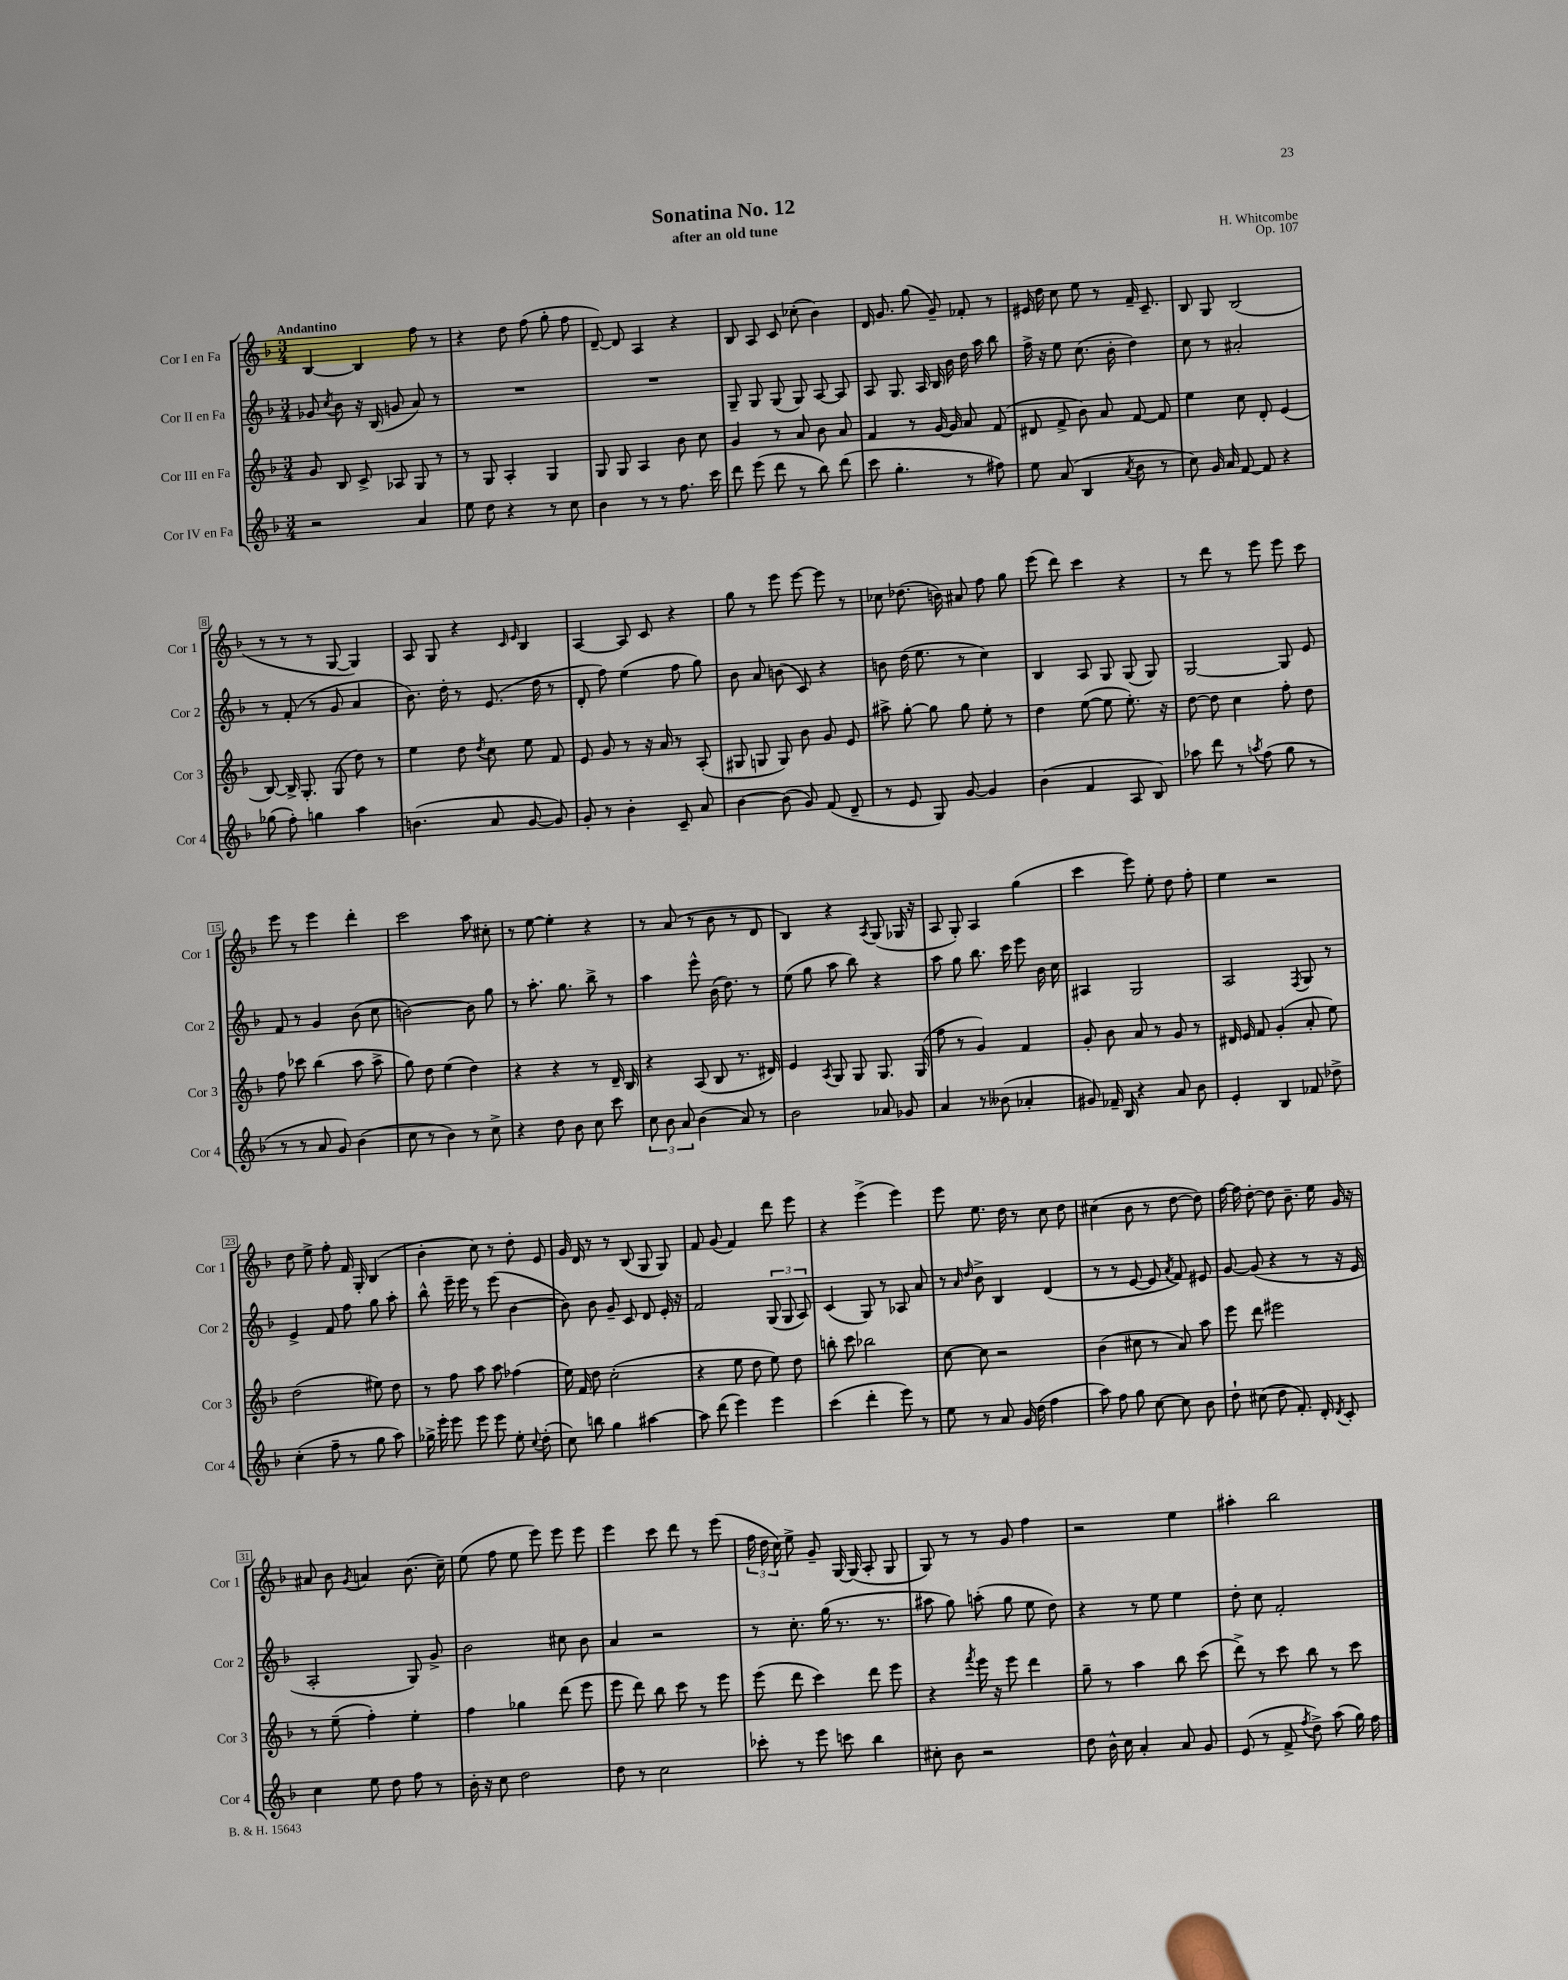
\header { title = "Sonatina No. 12" composer = "H. Whitcombe" subtitle = "after an old tune" opus = "Op. 107" }
<<
\new StaffGroup <<
\new Staff = "s0" \with { instrumentName = "Cor I en Fa" shortInstrumentName = "Cor 1" } {
    \clef treble \key f \major \numericTimeSignature \time 3/4 \tempo "Andantino"
    \autoBeamOff bes4~ bes4 f''8 r8 |
    r4 d''8 f''8( g''8-. f''8 |
    d'8~--) d'8 a4 r4 |
    bes8 a8 c'8 ces''8-.( bes'4) |
    d'16 g'8. g''8( g'8--) fes'8-. r8 |
    eis'16 d''16 c''8 e''8 r8 f'16-- c'8.-- |
    bes8 g8 bes2( |
    r8 r8 r8 g8~ g4) |
    a8 g8 r4 \grace { c'16 e'16 } bes4 |
    a4~ a8 c'8 r4 |
    g''8 r8 e'''8 e'''8~ e'''8 r8 |
    ces''8 des''8.( b'16) ais'8 f''8 g''8 |
    e'''8( d'''8) c'''4 r4 |
    r8 d'''8 r8 e'''8 e'''8 c'''8 |
    e'''8 r8 e'''4 d'''4-. |
    c'''2 a''8 cis''8-. |
    r8 e''8~ e''4-. r4 |
    r8 a'8( r8 bes'8 r8 d'8 |
    bes4) r4 \acciaccatura { a8 } g8( ges16 r16 |
    a8 g8-.) a4 g''4( |
    c'''4 e'''8) e''8-. d''8 f''8-. |
    e''4 r2 |
    d''8 e''8-> f''8-. f'16 g16-. bes4( |
    bes'4-. c''8) r8 d''8-. e'8 |
    g'16 d'16 r8 r8 bes8( g8 g8) |
    f'8 g'8( f'4) d'''8 e'''8 |
    r4 e'''4->( e'''4) |
    e'''8 e''8. d''16 r8 c''8 d''8 |
    cis''4( bes'8 r8 d''8~ d''8) |
    f''16~ f''16 d''8~-. d''8 bes'8.-- e''16 g'16 r16 |
    ais'8 bes'8 \acciaccatura { g'8 } a'4 bes'8.( c''16--) |
    e''8( f''8 e''8 e'''8) e'''8 e'''8 |
    e'''4 c'''8 d'''8 r8 e'''8( |
    \tuplet 3/2 { f''16 d''16 c''16) } e''8-> g'8-- g16~ g16( a8-. g8 |
    g8) r8 r8 g'8 f''4 |
    r2 e''4 |
    ais''4-. bes''2 \bar "|." |
}
\new Staff = "s1" \with { instrumentName = "Cor II en Fa" shortInstrumentName = "Cor 2" } {
    \clef treble \key f \major \numericTimeSignature \time 3/4
    \autoBeamOff ges'8 \acciaccatura { c''8 } bes'8 r16 bes16( g'8 a'8) r8 |
    R2. |
    R2. |
    g8-- g8 g8( g8) a8~ a8 |
    a8 g8. a16 bes16 bes'16 d''16 a''16 bes''8 |
    f''16-> r16 e''8 c''8.( bes'16-. d''4) |
    c''8 r8 ais'2-. |
    r8 f'8-.( r8 g'8 a'4 |
    bes'8.) d''16-. r8 e'8.( d''16 r8 |
    d'8-. f''8) e''4( f''8 g''8) |
    bes'8 a'8 b'8( c'8) r4 |
    b'8 d''16( e''8. r8 c''4) |
    bes4 a8 g8 g8( g8) |
    g2~ g8 e'8 |
    f'8 r8 g'4 bes'8( c''8 |
    b'2~) b'8 g''8 |
    r8 a''8.-. g''8. bes''8-> r8 |
    a''4 e'''8-^ bes'16( d''8.) r8 |
    e''8( g''8 a''8 bes''8) r4 |
    a''8 g''8 bes''8. c'''16 e'''8 bes'16 c''16 |
    ais4 g2 |
    a2 \acciaccatura { f8 } g8 r8 |
    e'4-> f'8 f''8 g''8 a''8-. |
    bes''8-^ e'''16-- e'''16 r8 e'''8( bes'4~ |
    bes'8) bes'8 g'8-- c'8 d'8 e'16-. r16 |
    f'2 \tuplet 3/2 { g8( g8 a8) } |
    c'4( g8) r8 aes8 a'8 |
    r8 \grace { a'16 d''16 } bes'8-> bes4 d'4( |
    r8 r8 e'8~ e'8 \acciaccatura { a'8 } f'8) eis'8 |
    g'8~ g'8( r4 r8 r16 e'16 |
    a2-. g8) g'8-> |
    bes'2 cis''8 bes'8 |
    a'4 r2 |
    r8 c''8.-. g''16( r8. r8. |
    ais''8 g''8) a''8-.( g''8 e''8 d''8) |
    r4 r8 e''8 e''4 |
    d''8-. c''8 f'2-. \bar "|." |
}
\new Staff = "s2" \with { instrumentName = "Cor III en Fa" shortInstrumentName = "Cor 3" } {
    \clef treble \key f \major \numericTimeSignature \time 3/4
    \autoBeamOff g'8 bes8 c'8-> aes8 g8 r8 |
    r8 g8 a4-. g4 |
    g8 g8 a4 bes'8 c''8 |
    g'4 r8 a'8 bes'8 a'8 |
    f'4 r8 g'16~ g'16 a'8 f'8( |
    dis'8 f'8-> bes'8) a'8 f'8~ f'8 |
    e''4 c''8 d'8-. e'4( |
    bes8~) bes16-> g8.-. g8( d''8) r8 |
    e''4 d''8 \acciaccatura { d''8 } c''8 e''8 f'8 |
    e'8 g'8 r8 r16 a'16 r8 a8-.( |
    gis8 g8 g8) bes'8 g'8 e'8 |
    ais''8-> g''8~-. g''8 g''8 e''8-. r8 |
    d''4 e''8~( e''8 e''8.-.) r16 |
    d''8~ d''8 c''4 f''8-. d''8 |
    f''8 ces'''8 bes''4( a''8 a''8-> |
    g''8) d''8 e''4( d''4) |
    r4 r4 r8 d'16-- bes16 |
    r4 a8( bes8 r8. dis'16) |
    e'4 \acciaccatura { a8 } g8 g8 g8. g16( |
    f''8 r8 g'4) f'4 |
    g'8-. bes'8 a'8 r8 g'8 r8 |
    dis'16 e'16 f'8 g'4-.( a'8-. e''8) |
    d''2( eis''8) d''8 |
    r8 f''8 a''8 a''8 fes''4( |
    e''16) f'16 d''8 c''2-.( |
    r4 e''8 d''8 e''8) d''8 |
    b''8-. c'''8 bes''2 |
    c''8~ c''8 r2 |
    bes'4( cis''8 r8 a'8) a''8 |
    e'''8 d'''8 eis'''2 |
    r8 e''8--( f''4-.) e''4-. |
    f''4 ges''4 d'''8( e'''8 |
    e'''8 d'''8) bes''8 c'''8 r8 e'''8 |
    e'''8( d'''8 c'''4) d'''8 e'''8 |
    r4 \acciaccatura { f'''8 } e'''16 r16 e'''8 d'''4 |
    g''8-- r8 a''4 bes''8 c'''8( |
    d'''8->) r8 c'''8 bes''8 r8 c'''8 \bar "|." |
}
\new Staff = "s3" \with { instrumentName = "Cor IV en Fa" shortInstrumentName = "Cor 4" } {
    \clef treble \key f \major \numericTimeSignature \time 3/4
    \autoBeamOff r2 a'4 |
    e''8 d''8 r4 r8 c''8 |
    bes'4 r8 r8 f''8. c'''16 |
    d'''8 e'''8( d'''8 r8 bes''8) d'''8( |
    c'''8 g''4.-. r8 fis''8) |
    e''8 a'8( bes4 \acciaccatura { a'8 } bes'8 r8 |
    c''8) g'16 a'16 f'8~ f'8 r4 |
    ges''8( f''8-.) g''4 a''4 |
    b'4.( a'8 g'8~ g'8) |
    g'8-. r8 bes'4-. c'8-- a'8 |
    bes'4~ bes'8( g'8) f'8( d'8-- |
    r8 e'8 g8) g'8~ g'4 |
    bes'4( f'4 a8 bes8) |
    aes''8 d'''8 r8 \acciaccatura { a''8 } f''8( g''8 r8 |
    r8 r8 a'8 g'8) bes'4( |
    c''8 r8 bes'4) r8 c''8-> |
    r4 d''8 bes'8 c''8 c'''8 |
    \tuplet 3/2 { c''8 bes'8 a'8 } bes'4( a'8) r8 |
    bes'2 aes'8 ges'8 |
    a'4 r8 beses'8( aes'4-. |
    gis'8) fes'16-- bes16 r4 a'8 bes'8 |
    e'4-. bes4 fes'8 des''8-> |
    c''4-.( f''8-- r8 g''8 a''8) |
    ges''16-> e'''16-. e'''8 e'''8 e'''8 e''8-. \appoggiatura { c''8 } d''8-.( |
    c''8) b''8 g''4 ais''4~ |
    ais''8 d'''8( e'''4) e'''4 |
    c'''4( d'''4-. e'''8) r8 |
    e''8 r8 a'8 g'16 d''16( f''4 |
    a''8) f''8 g''8 c''8~ c''8 bes'8 |
    d''8-! cis''8( d''8 f'8.-.) d'16-. \acciaccatura { d'8 } c'8-. |
    c''4 e''8 d''8 f''8 r8 |
    bes'16-. r16 c''8 d''2 |
    d''8 r8 c''2 |
    ces'''8-. r8 e'''8 c'''8 bes''4 |
    cis''8-. bes'8 r2 |
    d''8 bes'16-^ c''16 a'4-. a'8 g'8 |
    e'8( r8 f'8-> \acciaccatura { f''8 } d''8->) a''8( g''16) f''16 \bar "|." |
}
>>
>>
\layout { \context { \Score \override BarNumber.stencil = #(make-stencil-boxer 0.1 0.3 ly:text-interface::print) } }
